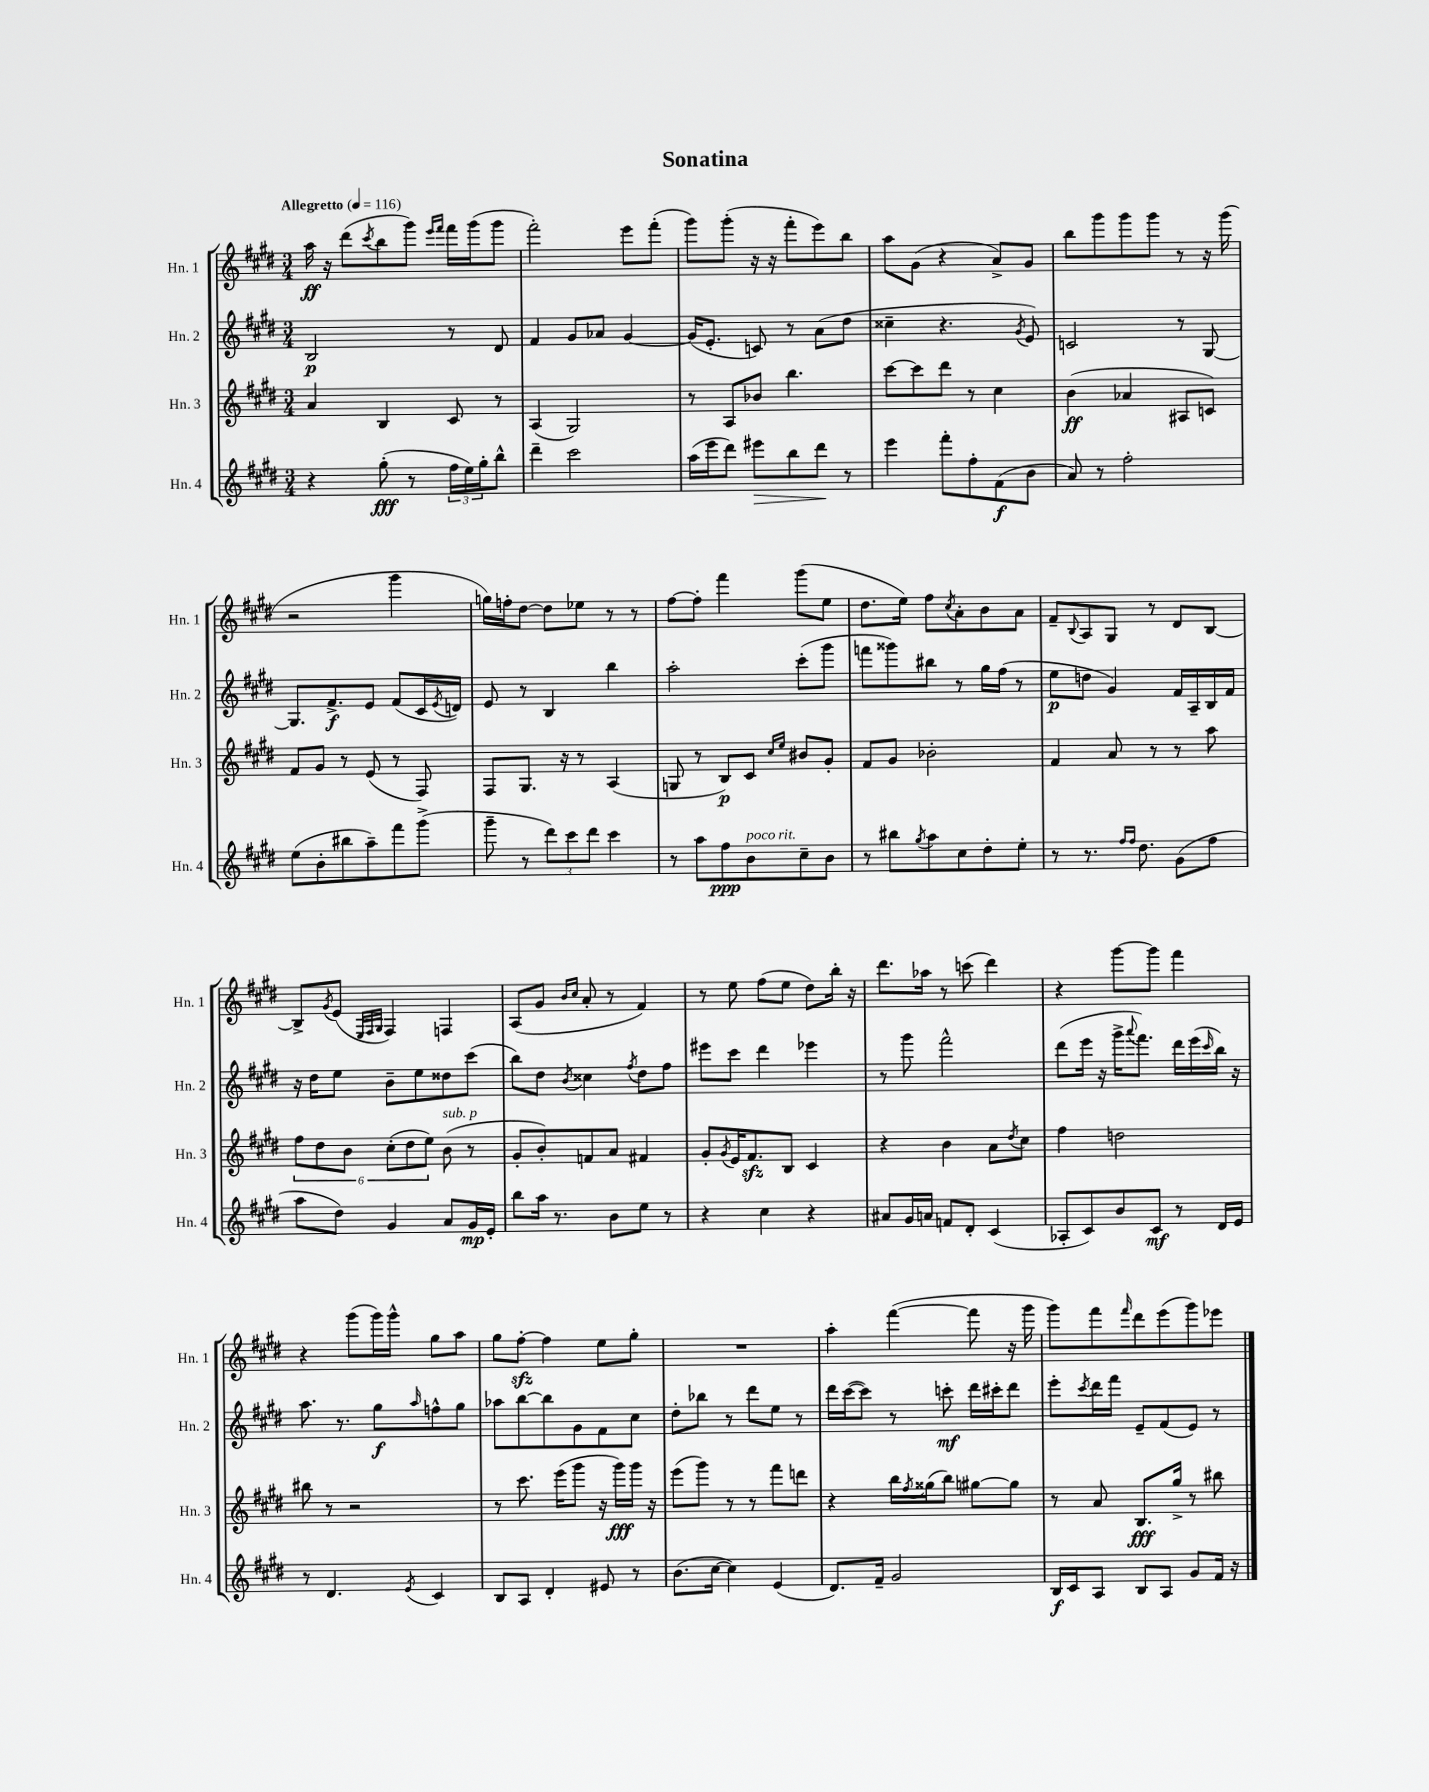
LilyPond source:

\header { title = "Sonatina" }
<<
\new StaffGroup <<
\new Staff = "s0" \with { instrumentName = "Hn. 1" shortInstrumentName = "Hn. 1" } {
    \clef treble \key e \major \numericTimeSignature \time 3/4 \tempo "Allegretto" 4 = 116
    a''16\ff r16 dis'''8( \acciaccatura { cis'''8 } b''8 gis'''8) \grace { e'''16 fis'''16 } fis'''16 gis'''16( gis'''8 |
    fis'''2-.) e'''8 fis'''8-.( |
    gis'''8) gis'''8-.( r16 r16 fis'''8-. e'''8) b''8 |
    a''8 gis'8( r4 a'8->) gis'8 |
    b''8 gis'''8 gis'''8 gis'''8 r8 r16 gis'''16( |
    r2 gis'''4 |
    g''16) f''16-. dis''8~ dis''8 ees''8 r8 r8 |
    fis''8~ fis''8-. fis'''4 gis'''8( e''8 |
    dis''8. e''16) fis''8 \acciaccatura { cis''8 } a'8-. b'8 a'8 |
    fis'8-- \appoggiatura { b8 } a8 gis8 r8 dis'8 b8~ |
    b8-> \acciaccatura { gis'8 } e'8( \grace { e32 fis32 gis32 } fis4) f4 |
    a8( gis'8 \grace { b'16 cis''16 } a'8-. r8 fis'4) |
    r8 e''8 fis''8( e''8 dis''8) b''16-. r16 |
    dis'''8. aes''16 r8 c'''8( dis'''4) |
    r4 gis'''8~ gis'''8 fis'''4 |
    r4 gis'''8( gis'''16) gis'''16-^ gis''8 a''8 |
    gis''8 fis''8~-.\sfz fis''4 e''8 gis''8-. |
    R2. |
    a''4-. fis'''4~( fis'''8 r16 gis'''16 |
    gis'''8) fis'''8 \grace { fis'''16 } dis'''8 e'''8( gis'''8) ees'''8 \bar "|." |
}
\new Staff = "s1" \with { instrumentName = "Hn. 2" shortInstrumentName = "Hn. 2" } {
    \clef treble \key e \major \numericTimeSignature \time 3/4
    b2\p r8 dis'8 |
    fis'4 gis'8 aes'8 gis'4~ |
    gis'16( e'8.-. c'8) r8 a'8( dis''8 |
    cisis''4-- r4. \acciaccatura { gis'8 } e'8) |
    c'2 r8 gis8~ |
    gis8. fis'8.->\f e'8 fis'8( cis'16 \acciaccatura { e'8 } d'16) |
    e'8 r8 b4 b''4 |
    a''2-. cis'''8-.( gis'''8 |
    f'''8 gisis'''8) bis''8 r8 gis''16 fis''16( r8 |
    e''8\p d''8 gis'4) fis'16 a16-- b16 fis'16 |
    r16 dis''16 e''8 b'8-- e''8 disis''8 cis'''8( |
    b''8) dis''8 \acciaccatura { b'8 } cisis''4 \acciaccatura { fis''8 } dis''8 fis''8 |
    eis'''8 cis'''8 dis'''4 ees'''4 |
    r8 gis'''8 fis'''2-^ |
    dis'''8( e'''16 r16 gis'''16-> \appoggiatura { a'''8 } fis'''8.) dis'''16 e'''16( \grace { cis'''16 } b''16) r16 |
    a''8. r8. gis''8\f \grace { a''16 } f''8-^ gis''8 |
    aes''8 b''8~ b''8 gis'8 fis'8 cis''8 |
    dis''8-. bes''8 r8 dis'''8 e''8 r8 |
    dis'''16 cis'''16~( cis'''8) r8 c'''8-.\mf dis'''16 cis'''16-. dis'''8 |
    e'''8-. \acciaccatura { cis'''8 } dis'''16 fis'''16 e'8-- fis'8( e'8) r8 \bar "|." |
}
\new Staff = "s2" \with { instrumentName = "Hn. 3" shortInstrumentName = "Hn. 3" } {
    \clef treble \key e \major \numericTimeSignature \time 3/4
    a'4 b4 cis'8 r8 |
    a4( gis2) |
    r8 a8 bes'8 b''4. |
    cis'''8~ cis'''8 dis'''8 r8 cis''4 |
    b'4\ff( aes'4 ais8 c'8) |
    fis'8 gis'8 r8 e'8( r8 fis8) |
    fis8 gis8. r16 r8 a4( |
    g8 r8 b8\p) cis'8 \grace { cis''16 e''16 } bis'8 gis'8-. |
    fis'8 gis'8 bes'2-. |
    fis'4 a'8 r8 r8 a''8 |
    \tuplet 6/4 { fis''8 dis''8 b'8 cis''8-.( dis''8 e''8) } b'8^\markup { \italic "sub. p" }( r8 |
    gis'8-. b'8-.) f'8 a'8 fis'4 |
    gis'8-. \acciaccatura { gis'8 } e'16 fis'8.\sfz b8 cis'4 |
    r4 b'4 a'8 \acciaccatura { dis''8 } cis''8 |
    fis''4 d''2 |
    bis''8 r8 r2 |
    r8 cis'''8. e'''16( gis'''8 r16 gis'''16\fff) gis'''16 r16 |
    e'''8( gis'''8) r8 r8 fis'''8 d'''8 |
    r4 b''16 \acciaccatura { fis''8 } gisis''16( b''8) gis''8~ gis''8 |
    r8 a'8 b8.\fff gis''16-> r8 bis''8 \bar "|." |
}
\new Staff = "s3" \with { instrumentName = "Hn. 4" shortInstrumentName = "Hn. 4" } {
    \clef treble \key e \major \numericTimeSignature \time 3/4
    r4 gis''8-.\fff( r8 \tuplet 3/2 { fis''16 e''16) gis''16-. } b''8-^ |
    dis'''4-- cis'''2 |
    a''16( e'''16 dis'''8) eis'''8\> b''8 dis'''8\! r8 |
    e'''4 fis'''8-. fis''8-. fis'8\f( b'8 |
    a'8) r8 fis''2-. |
    e''8( b'8-. bis''8 a''8--) fis'''8 gis'''8->( |
    gis'''8-- r8 \tuplet 3/2 { dis'''8) cis'''8 dis'''8 } cis'''4 |
    r8 a''8 fis''8\ppp b'8^\markup { \italic "poco rit." } cis''8-- b'8 |
    r8 bis''8 \acciaccatura { gis''8 } a''8 cis''8 dis''8-. e''8-. |
    r8 r8. \grace { fis''16 fis''16 } dis''8. gis'8( fis''8 |
    a''8 dis''8) gis'4 a'8 gis'16\mp e'16-. |
    b''8 a''16 r8. b'8 e''8 r8 |
    r4 cis''4 r4 |
    ais'8 gis'16 a'16 f'8 dis'8-. cis'4( |
    aes8-. cis'8) b'8 cis'8\mf r8 dis'16 e'16 |
    r8 dis'4. \acciaccatura { e'8 } cis'4 |
    b8 a8 dis'4-. eis'8 r8 |
    b'8.( cis''16~ cis''4) e'4( |
    dis'8.) fis'16-- gis'2 |
    b16\f cis'16 a8 b8 a8 gis'8 fis'16 r16 \bar "|." |
}
>>
>>
\layout { \context { \Score \remove "Bar_number_engraver" } }
